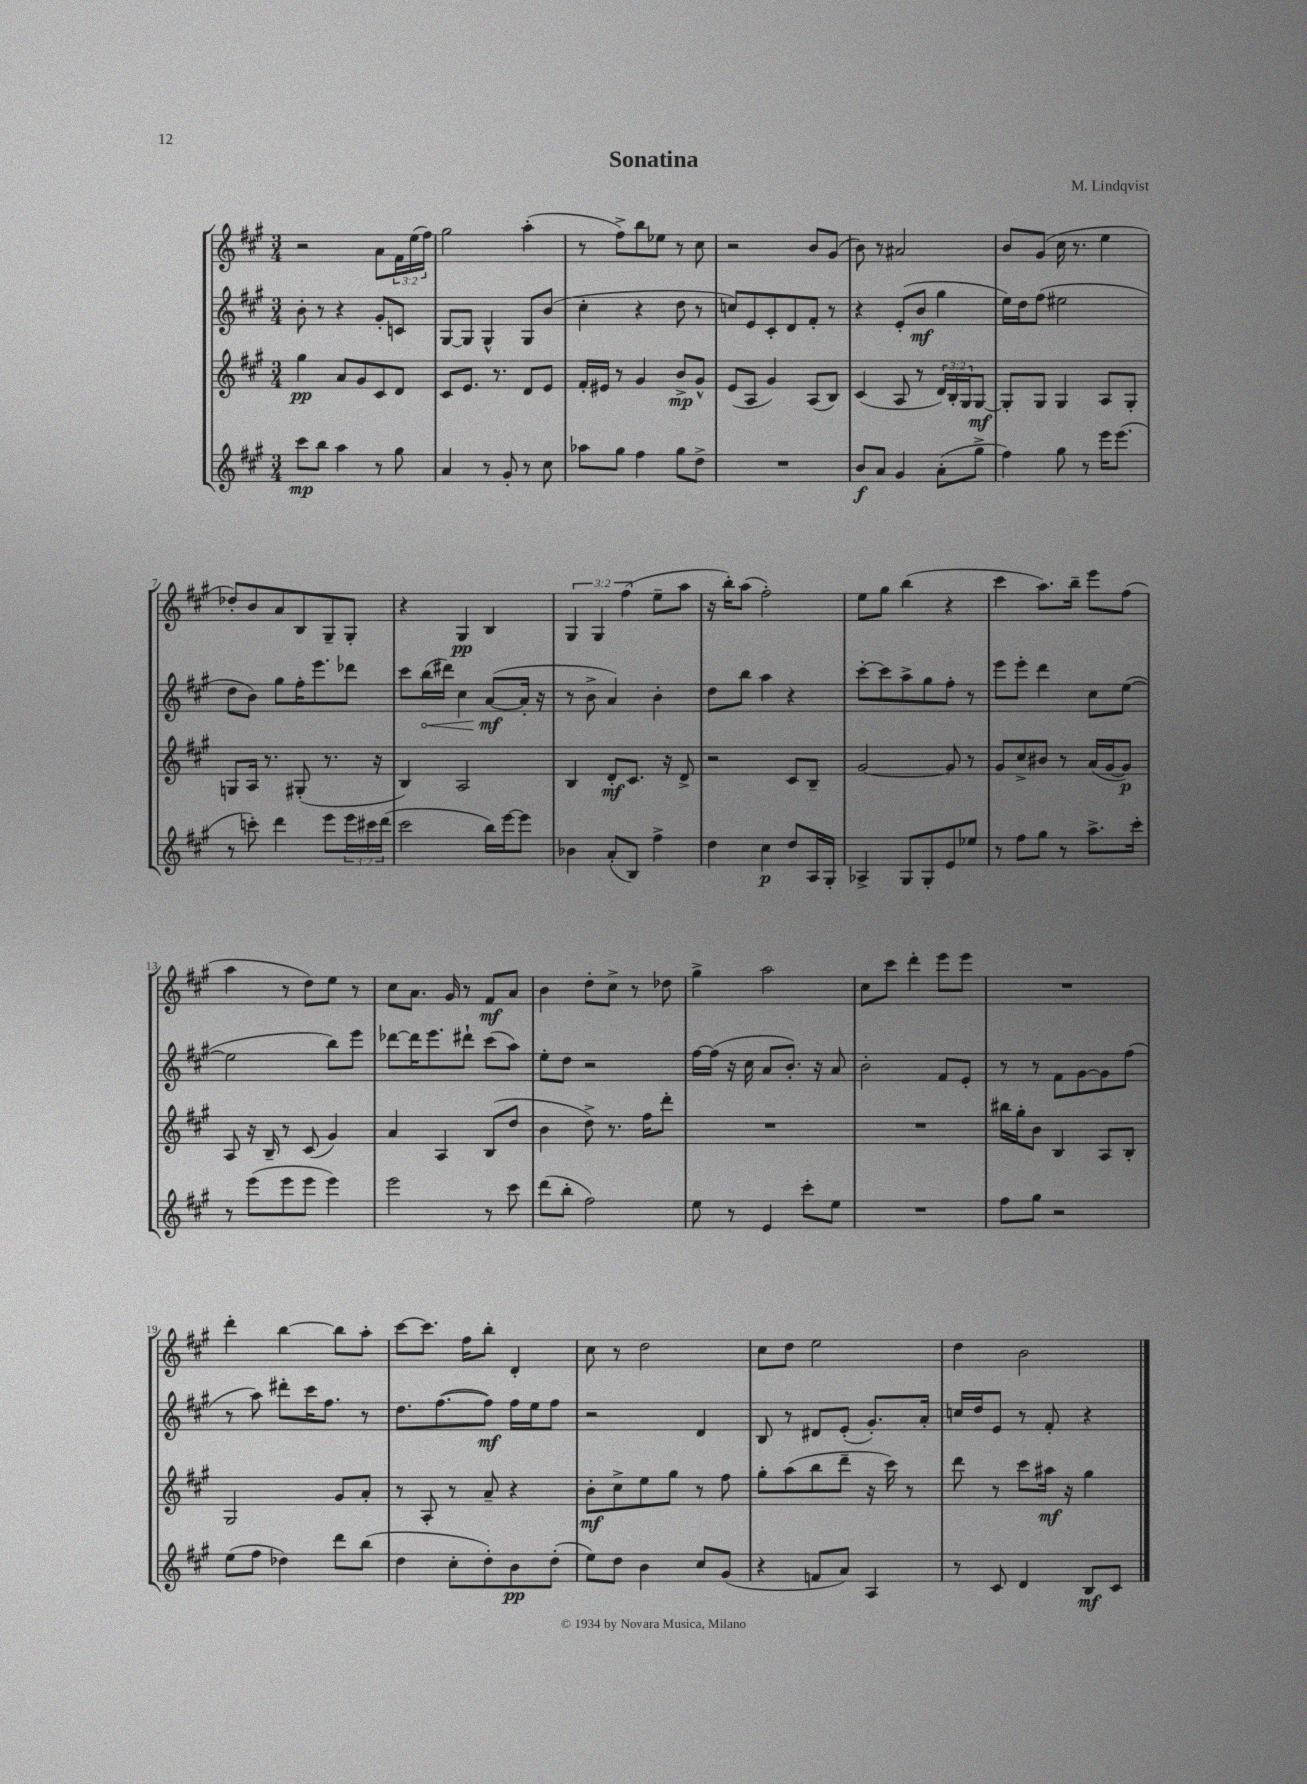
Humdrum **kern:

**kern	**dynam	**kern	**dynam	**kern	**dynam	**kern	**dynam
*part4	*part4	*part3	*part3	*part2	*part2	*part1	*part1
*staff4	*staff4	*staff3	*staff3	*staff2	*staff2	*staff1	*staff1
*clefG2	*	*clefG2	*	*clefG2	*	*clefG2	*
*k[f#c#g#]	*	*k[f#c#g#]	*	*k[f#c#g#]	*	*k[f#c#g#]	*
*M3/4	*	*M3/4	*	*M3/4	*	*M3/4	*
=1	=1	=1	=1	=1	=1	=1	=1
8ccc#\L	mp	4gg#\	pp	8b'\	.	2r	.
8bb\J	.	.	.	8r	.	.	.
4aa\	.	8a/L	.	4r	.	.	.
.	.	8g#/	.	.	.	.	.
8r	.	8c#/	.	8g#'/L	.	8a\L	.
8gg#\	.	8d/J	.	8cn/J	.	24f#\L	.
.	.	.	.	.	.	(24ee\	.
.	.	.	.	.	.	24ff#\JJ)	.
=2	=2	=2	=2	=2	=2	=2	=2
4a/	.	8c#/L	.	[8G#/L	.	2gg#\	.
.	.	8.e/J	.	8G#/J]	.	.	.
8r	.	.	.	4G#^^/	.	.	.
.	.	8.r	.	.	.	.	.
8g#'/	.	.	.	.	.	.	.
8r	.	8d/L	.	8G#/L	.	(4aa'\	.
8cc#\	.	8e/J	.	(8b/J	.	.	.
=3	=3	=3	=3	=3	=3	=3	=3
8aa-X\L	.	16f#'/LL	.	4cc#'\	.	8r	.
.	.	16e#X/JJ	.	.	.	.	.
8gg#\J	.	8r	.	.	.	8ff#^\L)	.
4ff#\	.	4g#/	.	4r	.	8bb\	.
.	.	.	.	.	.	8ee-X\J	.
8gg#\L	.	8b^/L	mp	8dd\	.	8r	.
8dd^\J	.	8g#^^/J	.	8r	.	8cc#\	.
=4	=4	=4	=4	=4	=4	=4	=4
2.r	.	(8e/L	.	8ccn/L)	.	2r	.
.	.	8A/J	.	8e/	.	.	.
.	.	4g#/)	.	8c#'/	.	.	.
.	.	.	.	8d/	.	.	.
.	.	(8A/L	.	8f#'/J	.	8b/L	.
.	.	8B/J)	.	8r	.	(8g#/J	.
=5	=5	=5	=5	=5	=5	=5	=5
8b/L	f	(4c#/	.	4r	.	8b\)	.
8a/J	.	.	.	.	.	8r	.
4g#/	.	8A/	.	(8e'/L	.	2a#X/	.
.	.	8r	.	8b/J	mf	.	.
(8a'\L	.	24d/LL)	.	4gg#\	.	.	.
.	.	24B'/	.	.	.	.	.
.	.	24G#/J	.	.	.	.	.
8gg#^\J	.	[8G#/J	mf	.	.	.	.
=6	=6	=6	=6	=6	=6	=6	=6
4ff#\)	.	8G#'/L]	.	16ee\LL)	.	8b/L	.
.	.	.	.	16dd\J	.	.	.
.	.	8G#/J	.	(8ff#\J	.	(8g#/J	.
8gg#\	.	4G#/	.	2ee#X\	.	16cc#\	.
.	.	.	.	.	.	8.r	.
8r	.	.	.	.	.	.	.
16eee\KL	.	8A/L	.	.	.	4ee\	.
(8.eee\J	.	.	.	.	.	.	.
.	.	8G#'/J	.	.	.	.	.
!!LO:LB:g=z
=7	=7	=7	=7	=7	=7	=7	=7
8r	.	8Gn/L	.	8dd\L	.	8dd-X'/L)	.
8cccn'\)	.	16A/Jk	.	8b\J)	.	8b/	.
.	.	8.r	.	.	.	.	.
4ddd\	.	.	.	8gg#\L	.	8a/	.
.	.	(8G#X'/	.	16ff#'\K	.	8B/	.
.	.	.	.	8.eee\	.	.	.
8eee\L	.	8.r	.	.	.	8G#~/	.
24eee\L	.	.	.	8ddd-X\J	.	8G#'/J	.
24ccc#X\	.	.	.	.	.	.	.
.	.	16r	.	.	.	.	.
(24ddd\JJ	.	.	.	.	.	.	.
=8	=8	=8	=8	=8	=8	=8	=8
2ccc#\	.	4B/)	.	8ccc#\L	.	4r	.
!	!	!	!	!	!LO:HP:b	!	!
.	.	.	.	(16bb\L	<	.	.
.	.	.	.	16ddd#X\JJ)	.	.	.
.	.	2A/	.	4cc#\	.	4G#/	pp
16bb\LL)	.	.	.	([8a/L	mf	4B/	.
[16eee\J	.	.	.	.	.	.	.
8eee\J]	.	.	.	16a'/Jk]	[	.	.
.	.	.	.	16r	.	.	.
=9	=9	=9	=9	=9	=9	=9	=9
4b-X\	.	4B/	.	8r	.	6G#/	.
.	.	.	.	8b^\	.	.	.
.	.	.	.	.	.	6G#/	.
(8a'/L	.	8d'/L	mf	4a/)	.	.	.
.	.	.	.	.	.	(6ff#\	.
8B/J)	.	8.c#/J	.	.	.	.	.
4ff#^\	.	.	.	4b'\	.	8ee~\L	.
.	.	16r	.	.	.	.	.
.	.	8d^/	.	.	.	8aa\J	.
=10	=10	=10	=10	=10	=10	=10	=10
4dd\	.	2r	.	8dd\L	.	16r	.
.	.	.	.	.	.	16bb'\KL)	.
.	.	.	.	8bb\J	.	(8aa\J	.
4cc#\	p	.	.	4aa\	.	2ff#'\)	.
8dd/L	.	8c#/L	.	4r	.	.	.
16A/L	.	8B~/J	.	.	.	.	.
16G#'/JJ	.	.	.	.	.	.	.
=11	=11	=11	=11	=11	=11	=11	=11
4A-X^/	.	[2g#/	.	[8ccc#'\L	.	8ee\L	.
.	.	.	.	8ccc#\]	.	8gg#\J	.
8G#/L	.	.	.	8aa^\	.	(4bb\	.
8G#'/	.	.	.	8gg#\	.	.	.
8e/	.	8g#/]	.	8ff#'\J	.	4r	.
8ee-X/J	.	8r	.	8r	.	.	.
=12	=12	=12	=12	=12	=12	=12	=12
8r	.	8g#/L	.	8eee\L	.	4ccc#\	.
8ff#\L	.	8cc#^/	.	8eee'\J	.	.	.
8gg#\J	.	8b#X/J	.	4ddd\	.	8.aa\L)	.
8r	.	8r	.	.	.	.	.
.	.	.	.	.	.	16bb~\Jk	.
8.aa^\L	.	(16a/LL	.	8cc#\L	.	8eee\L	.
.	.	[16g#/J	.	.	.	.	.
.	.	8g#/J])	p	([8ee\J	.	(8ff#\J	.
16ccc#'\Jk	.	.	.	.	.	.	.
!!LO:LB:g=z
=13	=13	=13	=13	=13	=13	=13	=13
8r	.	8A/	.	2ee\]	.	4aa\	.
(8eee\L	.	16r	.	.	.	.	.
.	.	16B~/	.	.	.	.	.
8eee\	.	8r	.	.	.	8r	.
8eee\J	.	(8c#/	.	.	.	8dd\L)	.
4eee\)	.	4g#/)	.	8bb\L)	.	8ee\J	.
.	.	.	.	8eee\J	.	8r	.
=14	=14	=14	=14	=14	=14	=14	=14
2eee\	.	4a/	.	[8ddd-X\L	.	8cc#\L	.
.	.	.	.	16ddd-\K]	.	8.a\J	.
.	.	.	.	8.eee\	.	.	.
.	.	4A/	.	.	.	.	.
.	.	.	.	.	.	16g#/	.
.	.	.	.	8ddd#X`\J	.	8r	.
8r	.	(8B/L	.	(8ccc#\L	.	8f#/L	mf
8ccc#\	.	8dd/J	.	8aa\J)	.	8a/J	.
=15	=15	=15	=15	=15	=15	=15	=15
(8ddd\L	.	4b\	.	8ee'\L	.	4b\	.
8bb'\J	.	.	.	8dd\J	.	.	.
2ff#\)	.	8dd^\)	.	2r	.	8dd'\L	.
.	.	8.r	.	.	.	8cc#^\J	.
.	.	.	.	.	.	8r	.
.	.	16ff#\KL	.	.	.	.	.
.	.	8ddd'\J	.	.	.	8dd-X\	.
=16	=16	=16	=16	=16	=16	=16	=16
8ee\	.	2.r	.	[16ff#\LL	.	4gg#^\	.
.	.	.	.	(16ff#\JJ]	.	.	.
8r	.	.	.	16r	.	.	.
.	.	.	.	16cc#\	.	.	.
4e/	.	.	.	8a/L	.	2aa\	.
.	.	.	.	8.b'/J)	.	.	.
8ccc#'\L	.	.	.	.	.	.	.
.	.	.	.	16r	.	.	.
8ee\J	.	.	.	8a/	.	.	.
=17	=17	=17	=17	=17	=17	=17	=17
2.r	.	2.r	.	2b'\	.	8cc#\L	.
.	.	.	.	.	.	8ccc#\J	.
.	.	.	.	.	.	4ddd'\	.
.	.	.	.	8f#/L	.	8eee\L	.
.	.	.	.	8e'/J	.	8eee\J	.
=18	=18	=18	=18	=18	=18	=18	=18
8ff#\L	.	16bb#X\LL	.	8r	.	2.r	.
.	.	16gg#'\J	.	.	.	.	.
8gg#\J	.	8b\J	.	8r	.	.	.
2r	.	4B/	.	8f#\L	.	.	.
.	.	.	.	[8g#\	.	.	.
.	.	8A/L	.	8g#\]	.	.	.
.	.	8B'/J	.	(8ff#\J	.	.	.
!!LO:LB:g=z
=19	=19	=19	=19	=19	=19	=19	=19
(8ee\L	.	2G#/	.	8r	.	4ddd'\	.
8ff#\J	.	.	.	8aa\)	.	.	.
4dd-X\)	.	.	.	8ddd#X'\L	.	[4bb\	.
.	.	.	.	16ccc#\K	.	.	.
.	.	.	.	8.ff#\J	.	.	.
8ddd\L	.	8g#/L	.	.	.	8bb\L]	.
(8bb\J	.	8a'/J	.	8r	.	8aa'\J	.
=20	=20	=20	=20	=20	=20	=20	=20
4dd\	.	8r	.	8.dd\L	.	[8ccc#\L	.
.	.	8A'/	.	.	.	8.ccc#\J]	.
.	.	.	.	([8.ff#\	.	.	.
8cc#'\L	.	8r	.	.	.	.	.
.	.	.	.	.	.	16ff#\KL	.
8dd'\)	.	8a~/	.	8ff#\J])	mf	8bb'\J	.
8b\	pp	4r	.	16ff#\LL	.	4d'/	.
.	.	.	.	16ee\J	.	.	.
(8dd'\J	.	.	.	8ff#\J	.	.	.
=21	=21	=21	=21	=21	=21	=21	=21
8ee\L)	.	8b'\L	mf	2r	.	8cc#\	.
8dd\J	.	8cc#^\	.	.	.	8r	.
4b\	.	8ee\	.	.	.	2dd\	.
.	.	8gg#\J	.	.	.	.	.
8cc#/L	.	8r	.	4d/	.	.	.
(8g#/J	.	8ff#\	.	.	.	.	.
=22	=22	=22	=22	=22	=22	=22	=22
4r	.	8gg#'\L	.	8B/	.	8cc#\L	.
.	.	(8aa\	.	8r	.	8dd\J	.
8fn/L	.	8bb\	.	8d#X/L	.	2ee\	.
8a/J)	.	8ddd~\J	.	(8e'/J	.	.	.
4A/	.	16r	.	8.g#'/L)	.	.	.
.	.	16ccc#\)	.	.	.	.	.
.	.	8r	.	.	.	.	.
.	.	.	.	16a'/Jk	.	.	.
=23	=23	=23	=23	=23	=23	=23	=23
8r	.	8ddd\	.	16ccn/LL	.	4dd\	.
.	.	.	.	16dd/J	.	.	.
8c#/	.	8r	.	8e/J	.	.	.
4d/	.	8ccc#\L	.	8r	.	2b\	.
.	.	16aa#X\Jk	mf	8f#'/	.	.	.
.	.	16r	.	.	.	.	.
8B/L	mf	4gg#\	.	4r	.	.	.
8c#/J	.	.	.	.	.	.	.
==	==	==	==	==	==	==	==
*-	*-	*-	*-	*-	*-	*-	*-
